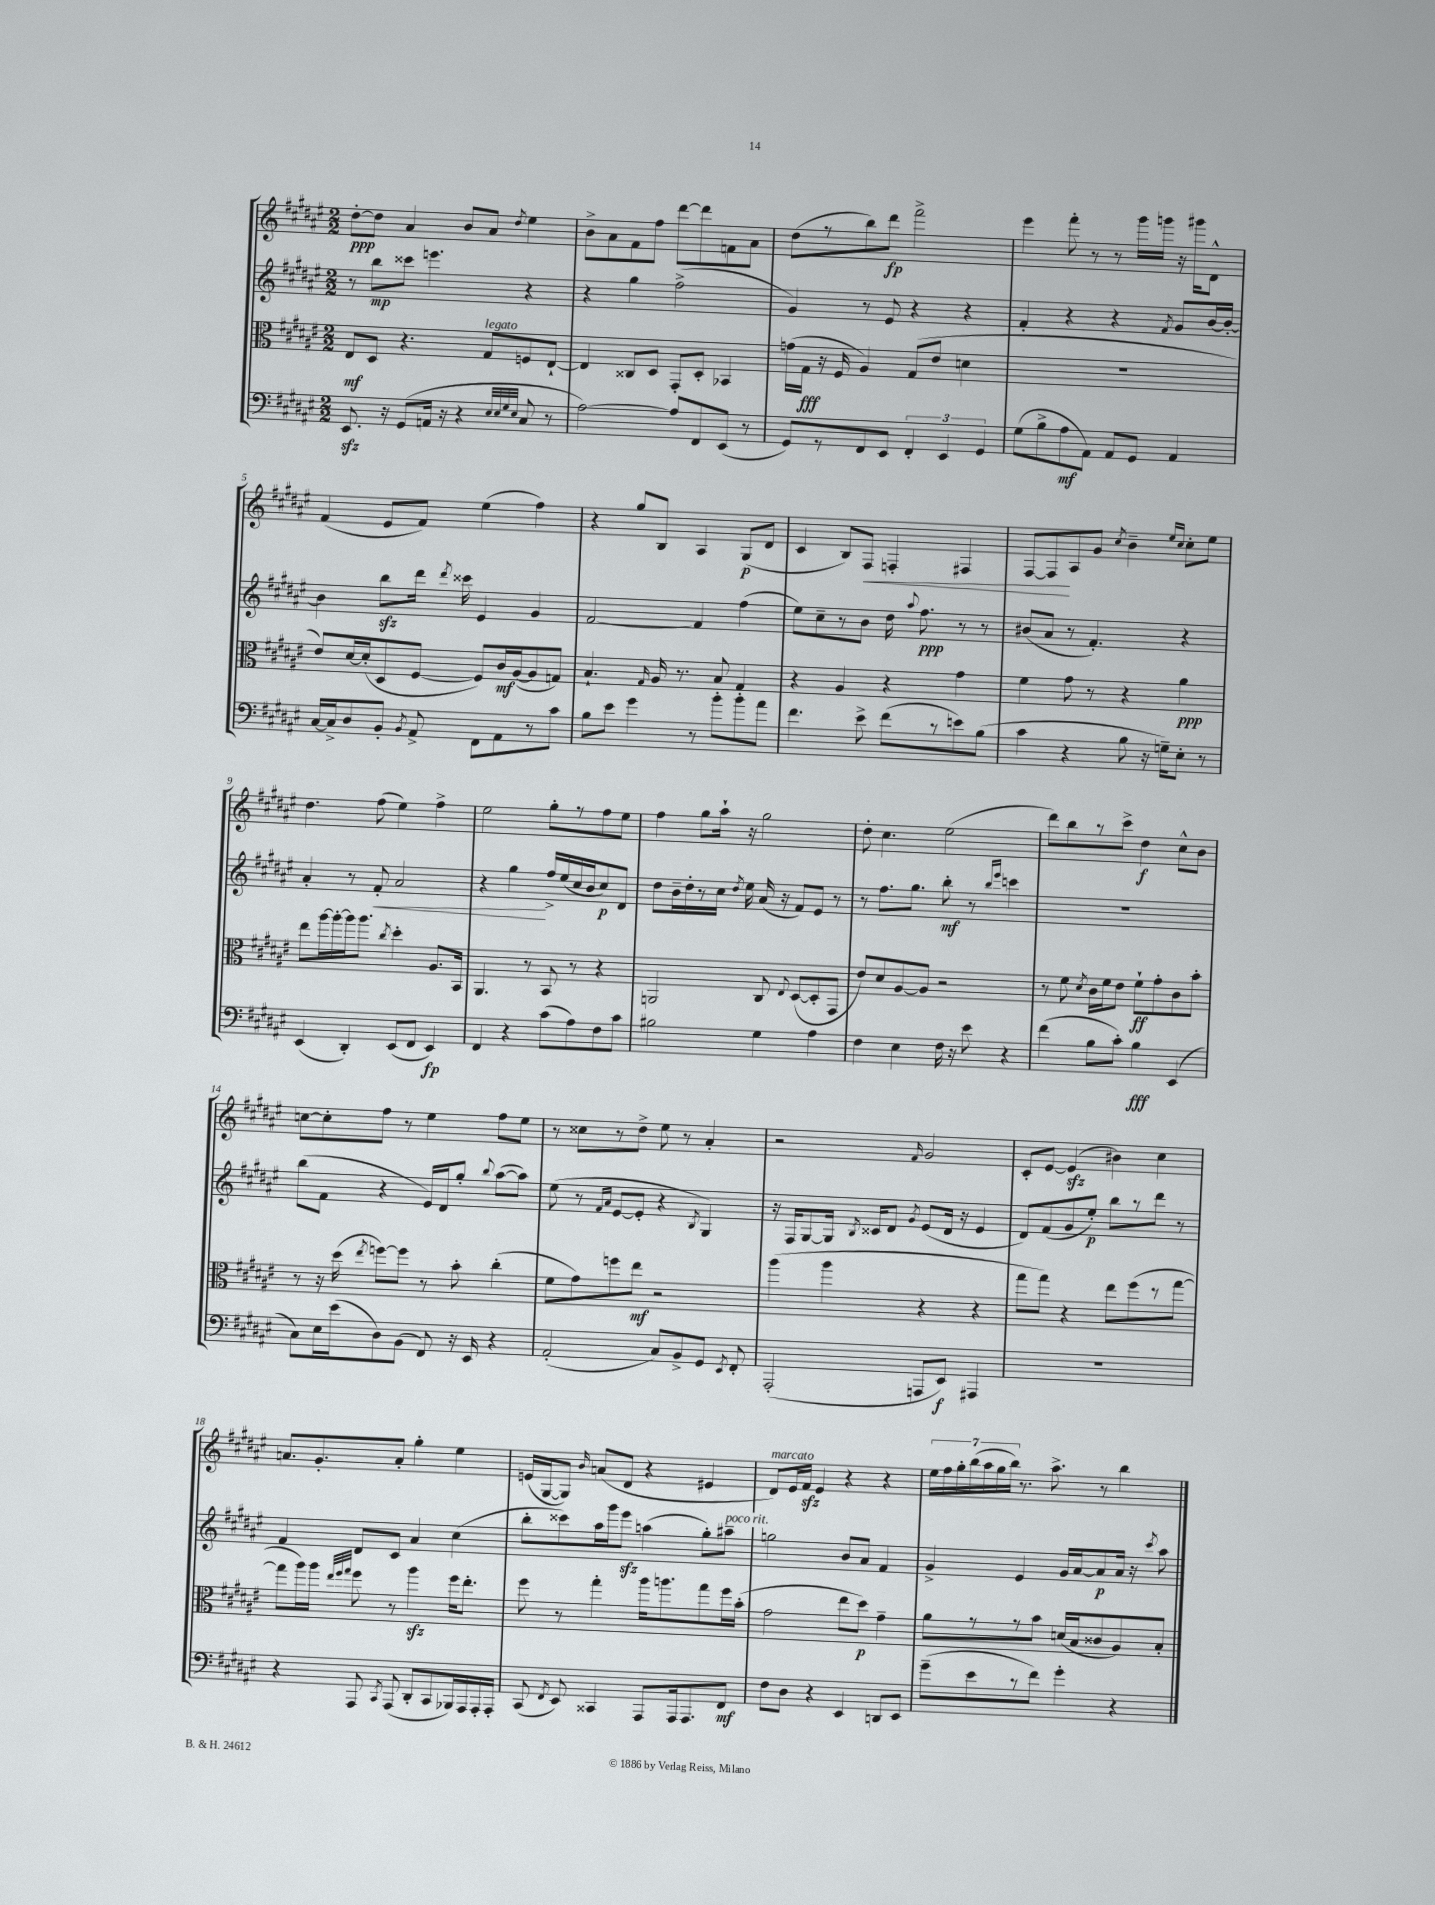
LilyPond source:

<<
\new StaffGroup <<
\new Staff = "s0" {
    \clef treble \key fis \major \numericTimeSignature \time 2/2
    \autoBeamOff dis''8[~-.\ppp dis''8] ais'4 b'8[ ais'8] \acciaccatura { dis''8 } eis''4 |
    b'8[-> ais'8 fis'8 fis''8] dis'''8[~ dis'''8 f'8 ais'8] |
    dis''8[( r8 b''8) dis'''8]\fp fis'''2-> |
    eis'''4 fis'''8-. r8 r8 gis'''16[ g'''16] r16 gis'''16[ dis'8]-^ |
    fis'4( eis'8[ fis'8]) eis''4( fis''4) |
    r4 gis''8[ b8] ais4 gis8[\p( dis'8] |
    cis'4 b8[) fis8]\< f4-. fis4 |
    fis8[~ fis8\! ais8 gis'8] \acciaccatura { cis''8 } b'4-- \grace { eis''16[ cis''16] } cis''8[-. eis''8] |
    dis''4. fis''8( eis''4) fis''4-> |
    eis''2 gis''8[-. r8 fis''8 eis''8] |
    fis''4 gis''8[ ais''16]-! r16 gis''2 |
    dis''8-. cis''4. eis''2( |
    dis'''8[) b''8 r8 cis'''8]-> dis''4\f cis''8[-^ b'8] |
    c''8[~ c''8-. fis''8] r8 eis''4 fis''8[ eis''8] |
    r8 cisis''8[ r8 dis''8]-> eis''8 r8 ais'4-. |
    r2 \grace { fis'16 } gis'2 |
    cis'8[-. eis'8]~ eis'4\sfz( bis'4) cis''4 |
    a'8.[ gis'8.-. a'8]-. gis''4-. eis''4 |
    e'16[( gis16~ gis8]) \grace { b'16 } a'8[( dis'8] r4 eis'4 |
    dis'8[^\markup { \italic "marcato" }) eis'16 fis'16]\sfz eis'4 r4 r4 |
    \tuplet 7/4 { eis''16[ fis''16 gis''16-. b''16( ais''16 gis''16 b''16]) } r8. ais''8.-> r8 b''4 \bar "|." |
}
\new Staff = "s1" {
    \clef treble \key fis \major \numericTimeSignature \time 2/2
    \autoBeamOff r8 b''8[\mp cisis'''8] e'''4. r4 |
    r4 gis''4 fis''2->( |
    gis'4) r8 eis'8 r4 r4 |
    fis'4-. r4 r4 \acciaccatura { fis'8 } gis'8[ b'16~ b'16]~-. |
    b'4 b''8[\sfz dis'''16] \acciaccatura { dis'''8 } cisis'''16 eis'4 gis'4 |
    fis'2~ fis'4 fis''4( |
    eis''8[) cis''8-- r8 b'8] dis''16 \appoggiatura { ais''8 } fis''8.\ppp r8 r8 |
    bis'8[( ais'8] r8 fis'4.-.) r4 |
    ais'4-. r8 fis'8-.\< ais'2 |
    r4 gis''4\! fis''16[-> eis''16( cis''16 b'16 cis''8\p) dis'8] |
    dis''8[ b'16-- dis''16-. r8 cis''16] \acciaccatura { dis''8 } eis''16 ais'16( r16 fis'8[) eis'8] r8 |
    r8 fis''8.[ gis''8.] b''8-.\mf r8 \grace { b''16[ eis'''16] } c'''4 |
    R1 |
    b''8[( fis'8] r4 eis'16[) dis'16 gis''8]-. \appoggiatura { b''8 } ais''8[~( ais''8]) |
    eis''8( r8 \grace { fis'16[ ais'16] } eis'8[~ eis'8]-. r4 \acciaccatura { b8 } gis4) |
    r16 fis16[ gis8~ gis16] \acciaccatura { b8 } cisis'16[ dis'8] \acciaccatura { gis'8 } eis'8[( dis'16] r16 eis'4 |
    dis'8[) fis'8( gis'8 eis''8]-.\p) b''8[ r8 dis'''8] r8 |
    fis'4 dis'8[ cis'8] ais'4 cis''4( |
    b''8[-. cisis'''8) ais''16 gis'''16 eis'''8]\sfz a''4( gis''8[-.) ais''8]--^\markup { \italic "poco rit." } |
    g''2 b'8[ ais'8] fis'4 |
    gis'4-> eis'4 gis'16[ ais'16~ ais'8\p ais'16] r16 \acciaccatura { cis'''8 } ais''8 \bar "|." |
}
\new Staff = "s2" {
    \clef alto \key fis \major \numericTimeSignature \time 2/2
    \autoBeamOff eis8[\mf dis8] r4. gis8[^\markup { \italic "legato" } f8 eis8]~-! |
    eis4 cisis8[ dis8] gis,8[-. dis8]-. bes,4 |
    g'16[( gis16]\fff r16 fis16 ais4) gis8[( eis'8] d'4 |
    R1 |
    eis'8[) dis'16~ dis'16-.( dis8 fis8]~ fis8[) cis'16\mf ais16~( ais8 g8]) |
    b4.-! \grace { gis16 } ais16 r8. b8 gis4 |
    r4 ais4 r4 gis'4 |
    fis'4 gis'8 r8 r4 ais'4\ppp |
    eis''8[ ais''16~ ais''16~-. ais''16 ais''8.] \acciaccatura { cis''8 } dis''4-. ais8.[ b,16] |
    ais,4. r8 b,8 r8 r4 |
    a,2 cis8 \appoggiatura { eis8 } dis8[~( dis8-. gis,8] |
    eis'8[) dis'8 ais8~ ais8] r2 |
    r8 fis'8 \acciaccatura { dis'8 } cis'16[ fis'16 eis'8] fis'8[-!\ff gis'8-. cis'8 b'8]-. |
    r8 r16 dis''16( \acciaccatura { eis''8 } f''8[~) f''8] r8 b'8-. cis''4-.( |
    fis'8[ gis'8) f''8 eis''8]\mf r2 |
    ais''4( ais''4 r4 r4 |
    gis''8[ gis''8]) r4 eis''8[ fis''8( r8 gis''8]~ |
    gis''8[ ais''16) ais''16] \grace { eis''32[ fis''32 gis''32] } fis''8 r8 ais''4\sfz fis''16[ eis''8.]-. |
    fis''8 r8 gis''4-. ais''16[ a''8. gis''8 fis''16 b'16]-.( |
    gis'2 eis''8[ dis''8]\p) gis'4-- |
    ais'8[ r8 r8 b'8] d'16[( b16 cisis'8 ais8) b8]-. \bar "|." |
}
\new Staff = "s3" {
    \clef bass \key fis \major \numericTimeSignature \time 2/2
    \autoBeamOff eis,8.\sfz r16 gis,8[( a,16] r16 r4 \grace { eis32[ eis32 gis32 eis32] } cis8 r8 |
    ais2~) ais8[ fis,8 eis,8]( r8 |
    gis,8[) r8 fis,8 eis,8] \tuplet 3/2 { fis,4-. eis,4 gis,4 } |
    gis8[( b8-> ais8\mf ais,8]) ais,8[ gis,8] ais,4 |
    cis16[~ cis16-> dis8 b,8]-. \acciaccatura { b,8 } ais,8-> fis,8[ ais,8 r8 cis'8] |
    b8[ eis'8] gis'4 r8 b'8[-. b'8-. ais'8] |
    fis'4. eis'8-> fis'8[( r8 e'8) b8]( |
    cis'4 r4 b8 r16 g16[--) eis8]-. r8 |
    eis,4( dis,4-.) eis,8[( fis,8] eis,4\fp) |
    fis,4 r4 cis'8[( ais8) fis8 cis'8] |
    bis2 gis4 ais4 |
    fis4 eis4 fis16 r16 eis'8 r4 |
    fis'4( b8[ cis'8]-.) b4\fff eis,4( |
    cis8[) eis16 eis'16( dis8) b,8]( fis,8) r16 eis,16 r4 |
    ais,2-.( cis8[) b,8-> gis,8] \acciaccatura { eis,8 } fis,8-. |
    ais,,2-.( a,,8[ eis,8]\f) ais,,4 |
    R1 |
    r4 ais,,8 \acciaccatura { cis,8 } ais,,8( dis,8[-. cis,8 bes,,16) ais,,16 ais,,16-. ais,,16]-. |
    cis,8( \acciaccatura { fis,8 } eis,8) cisis,4 ais,,8[ ais,,16 ais,,8. fis,8]\mf |
    fis8[ dis8] r4 eis,4 d,8[ eis,8] |
    gis'8[--( eis'8 r8 fis'8]) gis'4-. r4 \bar "|." |
}
>>
>>
